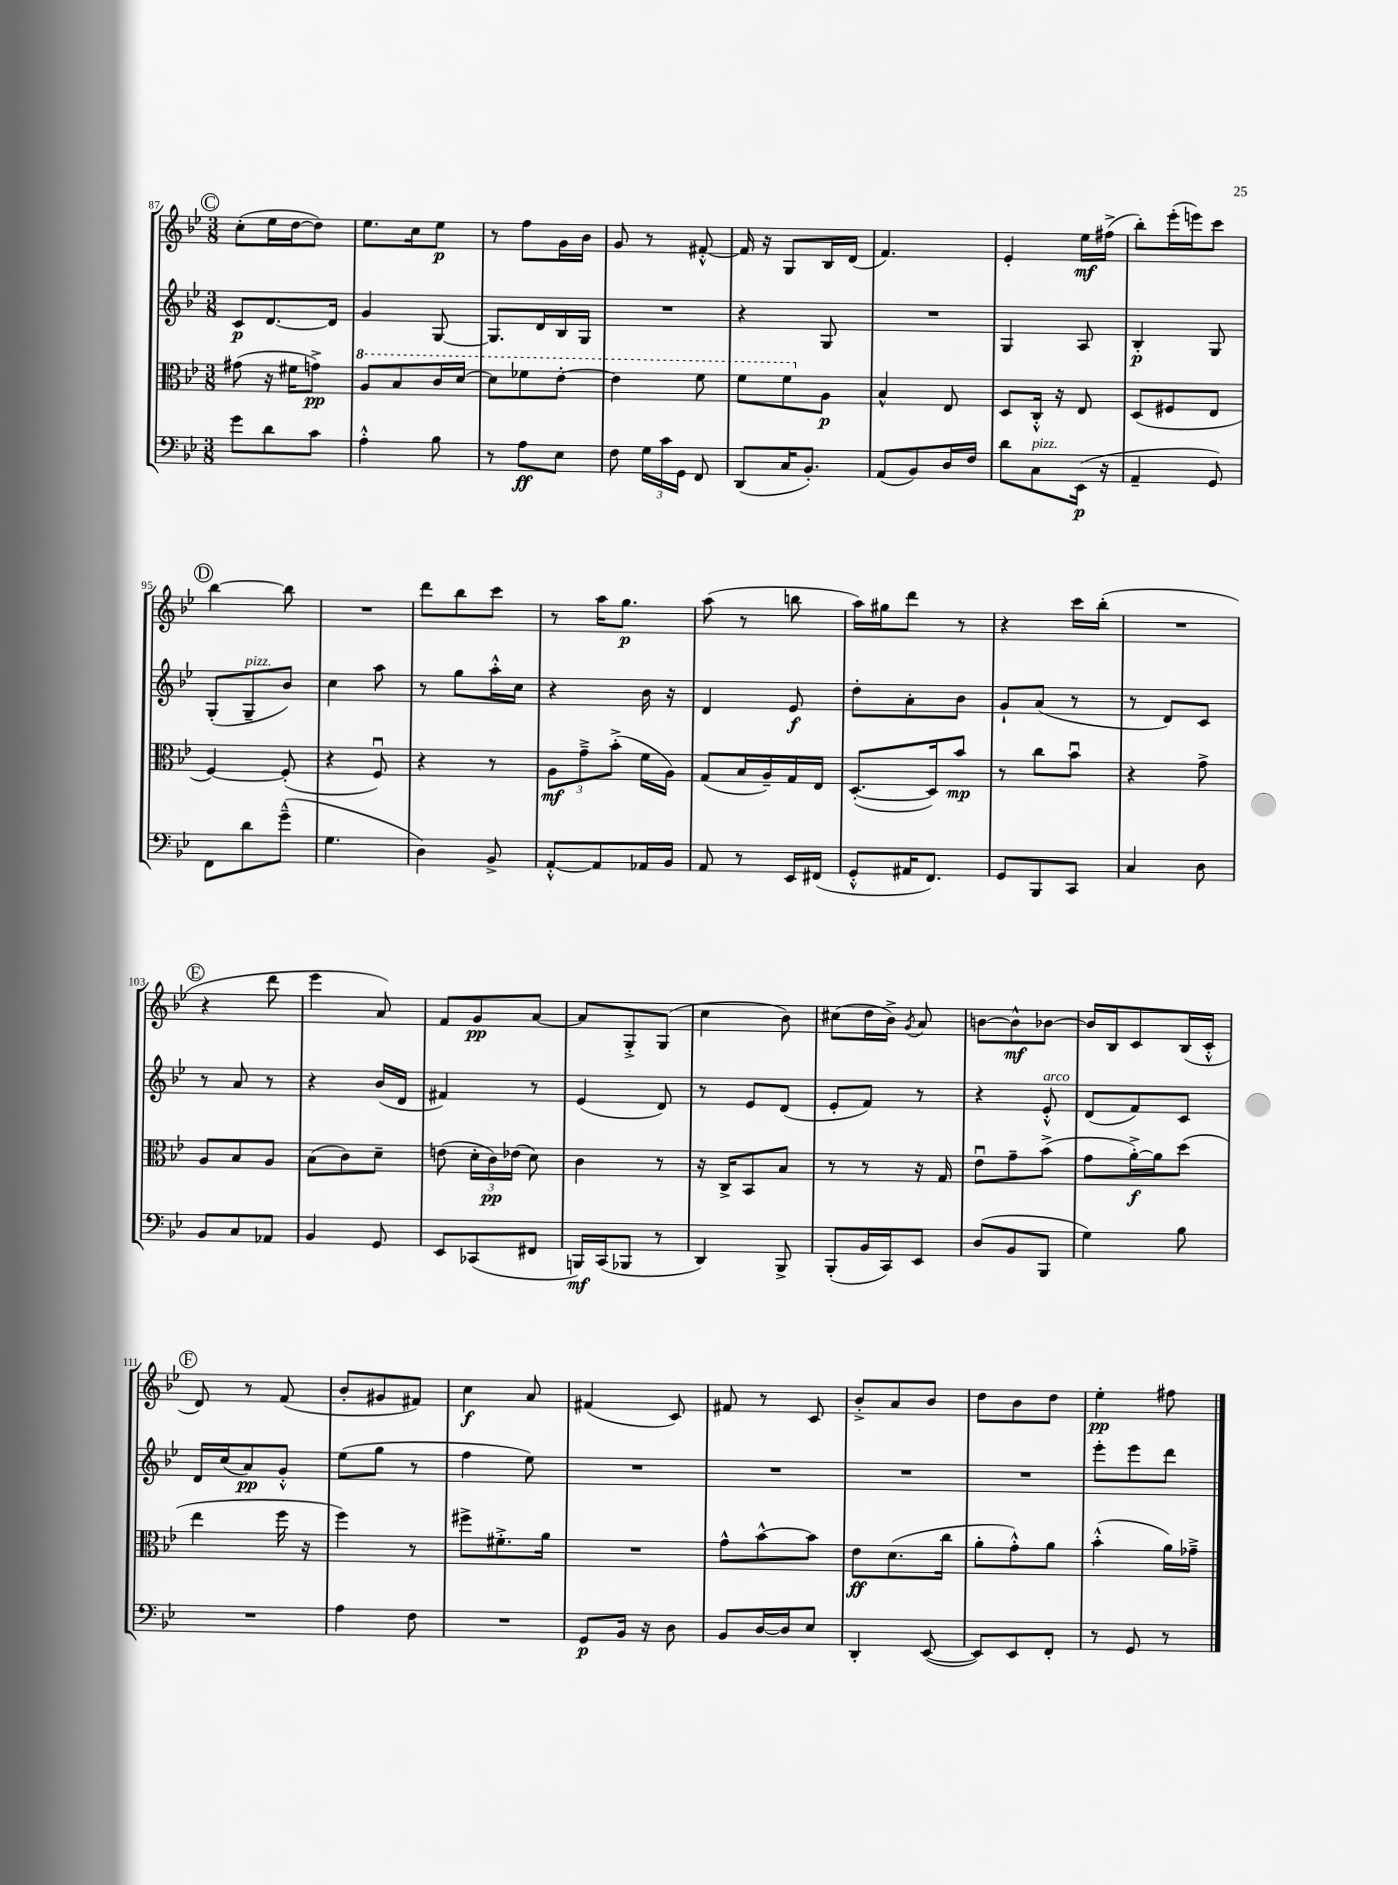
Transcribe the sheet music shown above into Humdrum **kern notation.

**kern	**kern	**kern	**kern
*staff4	*staff3	*staff2	*staff1
*clefF4	*clefC3	*clefG2	*clefG2
*k[b-e-]	*k[b-e-]	*k[b-e-]	*k[b-e-]
*M3/8	*M3/8	*M3/8	*M3/8
8g	(8g#	8c	(8cc'
8d	16r	[8.d	16ee-
.	16f#	.	[16dd
8c	8g^)	.	8dd])
.	.	16d]	.
=	=	=	=
4A'^^	8a	4g	8.ee-
.	8b-	.	.
.	.	.	16cc
8B-	16cc	[8G	8ee-
.	[16dd	.	.
=	=	=	=
8r	8dd]	8.G]	8r
8A	8ff-	.	8ff
.	.	16d	.
8E-	[8ee-'	16B-	16g
.	.	16G	16b-
=	=	=	=
8F	4ee-]	4.r	8g
24G	.	.	8r
24c	.	.	.
24GG	.	.	.
8FF	8ff	.	[8f#'^^
=	=	=	=
(8DD	8ff	4r	16f#]
.	.	.	16r
16C	8ff	.	8G
8.BB-')	.	.	.
.	8A	8G	16B-
.	.	.	(16d
=	=	=	=
(8AA	4B-^^	4.r	4.f)
8BB-)	.	.	.
16D	8E-	.	.
16F	.	.	.
=	=	=	=
8d	8D	4G	4e-'
8C	16C'^^	.	.
.	16r	.	.
(16EE-	8E-	8A	16ee-
16r	.	.	(16ff#^
=	=	=	=
4AA~	(8D	4B-'	8bb-')
.	8F#	.	(16eee-'
.	.	.	16eee)
8GG)	8E-	8G	8ccc
=	=	=	=
8FF	[4F)	(8G'	[4bb-
8d	.	8G~	.
(8g~^^	(8F']	8b-)	8bb-]
=	=	=	=
4.G	4r	4cc	4.r
.	8Fu)	8aa	.
=	=	=	=
4D)	4r	8r	8ddd
.	.	8gg	8bb-
8BB-^	8r	16aa'^^	8ccc
.	.	16cc	.
=	=	=	=
[8AA'^^	12A	4r	8r
.	12g~^	.	.
8AA]	.	.	16aa
.	(12b-'^	.	.
.	.	.	8.gg
16AA-	16f	16b-	.
16BB-	16A)	16r	.
=	=	=	=
8AA	(8G	4d	(8aa
8r	16B-	.	8r
.	16A~)	.	.
16EE-	16G	8e-	8bb
(16FF#	16E-	.	.
=	=	=	=
8GG'^^	([8.D'	8dd'	16aa)
.	.	.	16gg#
16AA#	.	8a'	8ddd
8.FF)	16D])	.	.
.	8b-	8b-	8r
=	=	=	=
8GG	8r	8g`	4r
8BBB-	8cc	(8a	.
8CC	8b-u	8r	16ccc
.	.	.	(16bb-'
=	=	=	=
4C	4r	8r	4.r
.	.	8d)	.
8D	8g^	8c	.
=	=	=	=
8BB-	8A	8r	4r
8C	8B-	8a	.
8AA-	8A	8r	8ddd
=	=	=	=
4BB-	(8B-	4r	4eee-
.	8c)	.	.
8GG	8d~	(16b-	8a)
.	.	16d	.
=	=	=	=
8EE-	(8e	4f#)	8f
(8CC-	24d'	.	8g
.	24c)	.	.
.	(24e-	.	.
8FF#	8d)	8r	[8a
=	=	=	=
16BBB)	4c	(4e-	8a]
(16CC	.	.	.
8BBB-	.	.	8G'^
8r	8r	8d)	(8G
=	=	=	=
4DD)	16r	8r	4cc
.	16C^	.	.
.	8BB-	8e-	.
8BBB-^	8B-	(8d	8b-)
=	=	=	=
(8BBB-'	8r	8e-'	(8cc#
16BB-	8r	8f)	16dd
16CC)	.	.	16b-^)
.	.	.	8qg
8EE-	16r	8r	8a
.	16G	.	.
=	=	=	=
(8D	8e-u	4r	[8b
8BB-	8g~	.	8b^^]
8BBB-	(8b-^	8e-'^^	[8b-
=	=	=	=
4G)	8g	(8d	16b-]
.	.	.	16B-
.	[16a'^)	8f)	8c
.	16a]	.	.
8B-	(8dd	8c	(16B-
.	.	.	16c'^^
=	=	=	=
4.r	4ee-	16d	8d)
.	.	(16cc	.
.	.	8a)	8r
.	16ff	8g'^^	(8f
.	16r	.	.
=	=	=	=
4A	4ff)	(8ee-	8b-'
.	.	8gg	8g#
8F	8r	8r	8f#)
=	=	=	=
4.r	8ff#^	4ff	4cc
.	8.f#'^	.	.
.	.	8ee-)	8a
.	16a	.	.
=	=	=	=
8GG	4.r	4.r	(4f#
16BB-	.	.	.
16r	.	.	.
8D	.	.	8c)
=	=	=	=
8BB-	8g^^	4.r	8f#
[16D	[8b-^^	.	8r
16D]	.	.	.
8E-	8b-]	.	8c
=	=	=	=
4DD'	8e-	4.r	8b-'^
.	(8.d	.	8a
([8EE-	.	.	8b-
.	16cc	.	.
=	=	=	=
8EE-])	8a'	4.r	8dd
8EE-	8g'^^)	.	8b-
8FF'	8a	.	8dd
=	=	=	=
8r	(4b-'^^	8eee-'	4ee-'
8GG	.	8eee-	.
8r	16a)	8ddd	8ff#
.	16g-~^	.	.
==	==	==	==
*-	*-	*-	*-
